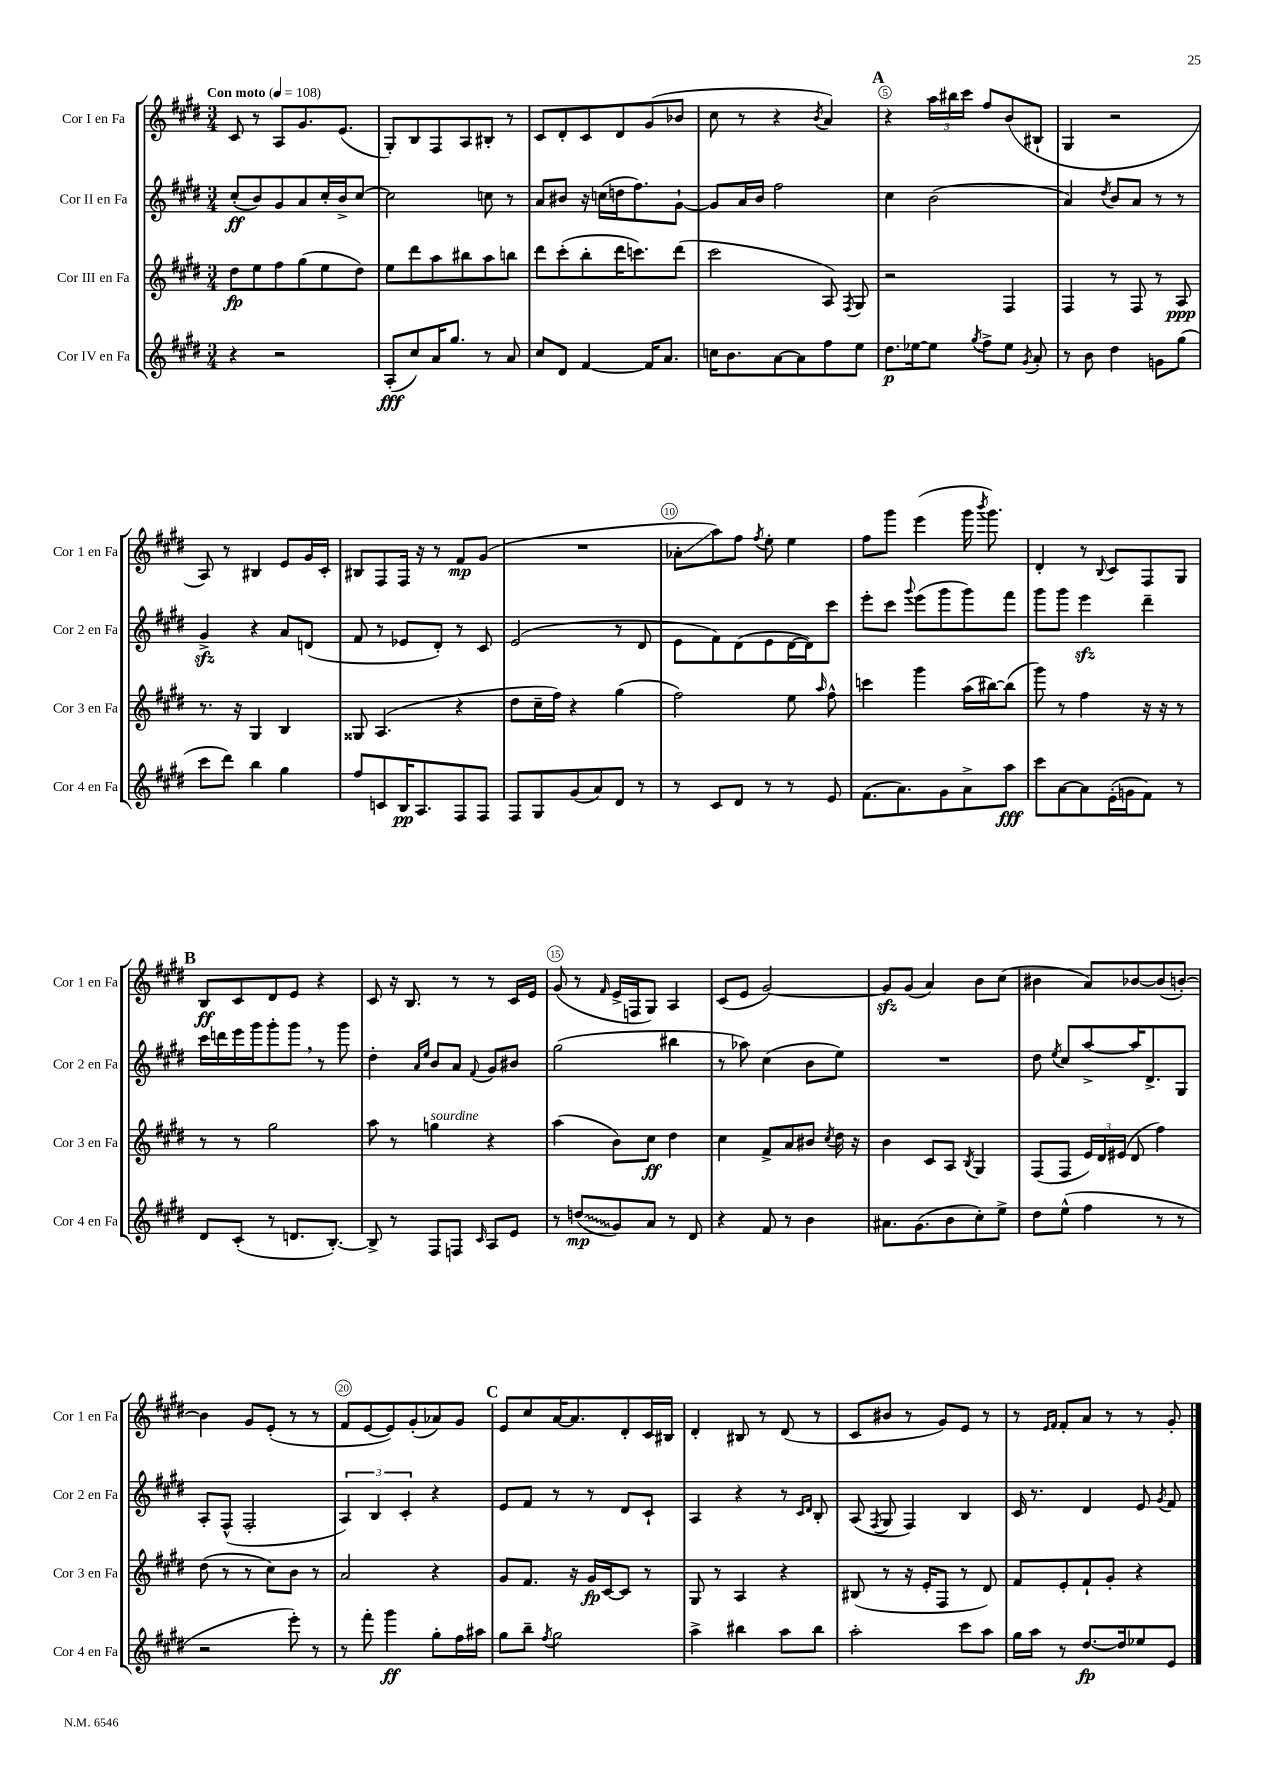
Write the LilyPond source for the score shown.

<<
\new StaffGroup <<
\new Staff = "s0" \with { instrumentName = "Cor I en Fa" shortInstrumentName = "Cor 1 en Fa" } {
    \clef treble \key e \major \numericTimeSignature \time 3/4 \tempo "Con moto" 4 = 108
    \autoBeamOff cis'8 r8 a8[ gis'8. e'8.]( |
    gis8[-.) b8 fis8 a8 bis8]-. r8 |
    cis'8[ dis'8-. cis'8 dis'8 gis'8( bes'8] |
    cis''8 r8 r4 \acciaccatura { b'8 } a'4) |
    \mark \markup { \bold "A" } r4 \tuplet 3/2 { a''16[ bis''16 cis'''16] } fis''8[ b'8( bis8]-! |
    gis4 r2 |
    a8) r8 bis4 e'8[ gis'16 cis'16]-. |
    bis8[ fis8 fis16] r16 r8 fis'8[\mp gis'8]( |
    R2. |
    aes'8[-.\glissando a''8) fis''8] \acciaccatura { fis''8 } e''8-. e''4 |
    fis''8[ gis'''8] e'''4( gis'''16 \acciaccatura { b'''8 } gis'''8.) |
    dis'4-. r8 \appoggiatura { b8 } cis'8[ fis8 gis8] |
    \mark \markup { \bold "B" } b8[\ff cis'8 dis'8 e'8] r4 |
    cis'8 r16 b8. r8 r8 cis'16[ e'16] |
    gis'8( r8 \grace { fis'16 } e'16[-> f16 gis8]) a4 |
    cis'8[( e'8] gis'2~) |
    gis'8[\sfz gis'8]( a'4) b'8[ cis''8]( |
    bis'4 a'8[) bes'8~ bes'8( b'8]~-.) |
    b'4 gis'8[ e'8]-.( r8 r8 |
    fis'8[ e'8~ e'8) gis'8-.( aes'8) gis'8] |
    \mark \markup { \bold "C" } e'8[ cis''8 a'16~ a'8. dis'8-. cis'16 bis16] |
    dis'4-. bis8 r8 dis'8( r8 |
    cis'8[ bis'8] r8 gis'8[) e'8] r8 |
    r8 \grace { e'16[ fis'16] } fis'8[-. a'8] r8 r8 gis'8-. \bar "|." |
}
\new Staff = "s1" \with { instrumentName = "Cor II en Fa" shortInstrumentName = "Cor 2 en Fa" } {
    \clef treble \key e \major \numericTimeSignature \time 3/4
    \autoBeamOff cis''8[-.\ff( b'8) gis'8 a'8 cis''16-. b'16-> cis''8]~ |
    cis''2 c''8 r8 |
    a'8[ bis'8] r16 c''16[( d''16 fis''8.) gis'8]~-! |
    gis'8[ a'16 b'16] fis''2 |
    \mark \markup { \bold "A" } cis''4 b'2( |
    a'4) \acciaccatura { dis''8 } b'8[ a'8] r8 r8 |
    gis'4->\sfz r4 a'8[ d'8]( |
    fis'8 r8 ees'8[ dis'8]-.) r8 cis'8 |
    e'2( r8 dis'8 |
    e'8[ fis'8) dis'8( e'8 dis'16~ dis'16) cis'''8] |
    e'''8[-. cis'''8] \appoggiatura { gis'''8 } e'''8[( gis'''8 gis'''8) fis'''8] |
    gis'''8[ gis'''8] e'''4\sfz dis'''4-- |
    \mark \markup { \bold "B" } cis'''16[ d'''16 e'''16 gis'''16 gis'''8-. gis'''8] \breathe r8 gis'''8 |
    dis''4-. \grace { a'16[ e''16] } b'8[ a'8] \appoggiatura { fis'8 } gis'8[ bis'8] |
    gis''2( bis''4 |
    r8 aes''8) cis''4( b'8[ e''8]) |
    R2. |
    dis''8 \acciaccatura { e''8 } cis''8[ a''8~-> a''16 dis'8.-> gis8] |
    a8[-. fis8]-^( fis2-. |
    \tuplet 3/2 { a4) b4 cis'4-. } r4 |
    \mark \markup { \bold "C" } e'8[ fis'8] r8 r8 dis'8[ cis'8]-! |
    a4 r4 r8 \grace { cis'16[ dis'16] } b8-. |
    a8( \acciaccatura { fis8 } gis8 fis4) b4 |
    cis'16 r8. dis'4 e'8 \acciaccatura { gis'8 } fis'8 \bar "|." |
}
\new Staff = "s2" \with { instrumentName = "Cor III en Fa" shortInstrumentName = "Cor 3 en Fa" } {
    \clef treble \key e \major \numericTimeSignature \time 3/4
    \autoBeamOff dis''8[\fp e''8 fis''8 gis''8( e''8 dis''8]) |
    e''8[ dis'''8 a''8 bis''8 a''8 b''8] |
    dis'''8[ cis'''8-.( b''8-. dis'''16 c'''8.) dis'''8]( |
    cis'''2 a8) \acciaccatura { fis8 } gis8 |
    \mark \markup { \bold "A" } r2 fis4 |
    fis4 r8 fis8 r8 a8\ppp |
    r8. r16 gis4 b4 |
    gisis8 a4.( r4 |
    dis''8[ cis''16-- fis''16]) r4 gis''4( |
    fis''2) e''8 \grace { a''16 } fis''8-^ |
    c'''4 gis'''4 a''16[( bis''16~) bis''8]( |
    gis'''8) r8 fis''4 r16 r16 r8 |
    \mark \markup { \bold "B" } r8 r8 gis''2 |
    a''8 r8 g''4^\markup { \italic "sourdine" } r4 |
    a''4( b'8[) cis''8]\ff dis''4 |
    cis''4 fis'8[-> a'8 bis'8] \acciaccatura { cis''8 } dis''16 r16 |
    b'4 cis'8[ a8] \acciaccatura { b8 } gis4 |
    fis8[( fis8] \tuplet 3/2 { e'16[) dis'16 eis'16]( } dis'8 fis''4) |
    dis''8( r8 r8 cis''8[) b'8] r8 |
    a'2 r4 |
    \mark \markup { \bold "C" } gis'8[ fis'8.] r16 gis'16[\fp cis'16~ cis'8] r8 |
    gis8 r8 a4 r4 |
    bis8( r8 r16 e'16[-. fis8] r8 dis'8) |
    fis'8[ e'8-. fis'8-! gis'8]-. r4 \bar "|." |
}
\new Staff = "s3" \with { instrumentName = "Cor IV en Fa" shortInstrumentName = "Cor 4 en Fa" } {
    \clef treble \key e \major \numericTimeSignature \time 3/4
    \autoBeamOff r4 r2 |
    a8[-.\fff( cis''8) a'16 gis''8.] r8 a'8 |
    cis''8[ dis'8] fis'4~ fis'16[ a'8.] |
    c''16[ b'8. a'8~ a'8 fis''8 e''8] |
    \mark \markup { \bold "A" } dis''8.[\p ees''16~ ees''8] \acciaccatura { gis''8 } fis''8[-> ees''8] \acciaccatura { gis'8 } a'8-. |
    r8 b'8 dis''4 g'8[ gis''8]( |
    cis'''8[ dis'''8]) b''4 gis''4 |
    fis''8[ c'8 b16\pp a8. fis8 fis8] |
    fis8[ gis8 gis'8( a'8) dis'8] r8 |
    r8 cis'8[ dis'8] r8 r8 e'8 |
    fis'8.[( a'8.) gis'8 a'8-> a''8]\fff |
    cis'''8[ a'8~ a'8 e'16-.( g'16 fis'8]) r8 |
    \mark \markup { \bold "B" } dis'8[ cis'8]-.( r8 d'8.[ b8.]~-.) |
    b8-> r8 fis8[ f8] \grace { cis'16 } a8[ e'8] |
    r8 \once \override Glissando.style = #'zigzag d''8[\glissando\mp( gis'8) a'8] r8 dis'8 |
    r4 fis'8 r8 b'4 |
    ais'8.[ gis'8.( b'8 cis''8-.) e''8]-> |
    dis''8[ e''8]-^( fis''4 r8 r8 |
    r2 e'''8-.) r8 |
    r8 fis'''8-. gis'''4\ff gis''8[-. fis''16 ais''16] |
    \mark \markup { \bold "C" } gis''8[ b''8]-- \acciaccatura { fis''8 } gis''2 |
    a''4-> bis''4 a''8[ bis''8] |
    a''2-. cis'''8[ a''8] |
    gis''16[ a''16] r8 dis''8.[~\fp dis''16 ees''8 e'8] \bar "|." |
}
>>
>>
\layout { \context { \Score \override BarNumber.break-visibility = ##(#f #t #t) barNumberVisibility = #(every-nth-bar-number-visible 5) \override BarNumber.stencil = #(make-stencil-circler 0.1 0.3 ly:text-interface::print) } }
